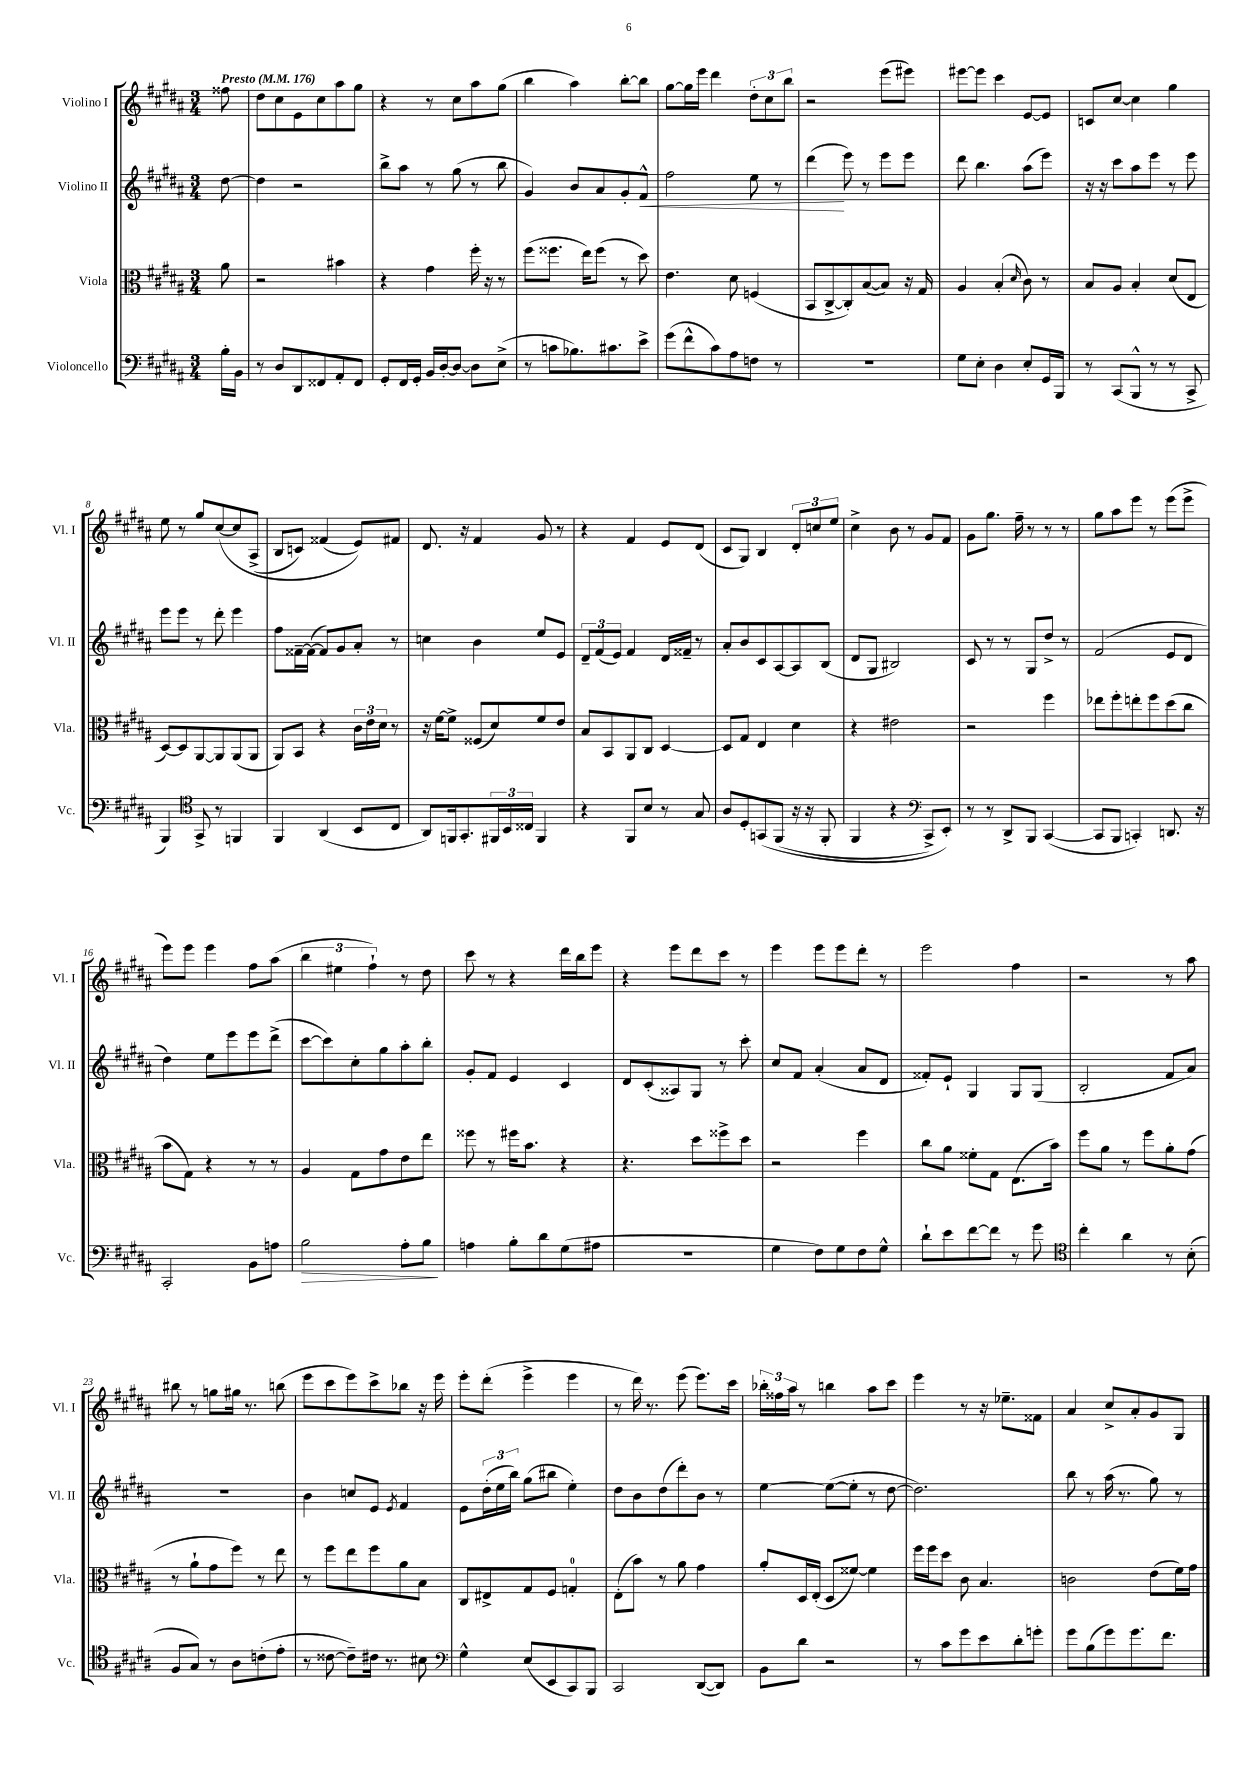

**kern	**kern	**kern	**kern
*staff4	*staff3	*staff2	*staff1
*clefF4	*clefC3	*clefG2	*clefG2
*k[f#c#g#d#a#]	*k[f#c#g#d#a#]	*k[f#c#g#d#a#]	*k[f#c#g#d#a#]
*M3/4	*M3/4	*M3/4	*M3/4
*MM176	*MM176	*MM176	*MM176
16B'	8a#	[8dd#	8ff##
16BB	.	.	.
=	=	=	=
8r	2r	4dd#]	8dd#
8D#	.	.	8cc#
8DD#	.	2r	8e
8FF##	.	.	8cc#
8AA#'	4b#	.	8aa#
8FF##	.	.	8gg#
=	=	=	=
8GG#'	4r	8bb^	4r
16FF#	.	8aa#	.
16GG#'	.	.	.
16BB	4g#	8r	8r
[16D#'	.	.	.
8D#_	.	(8gg#	8cc#
8D#]	16ff#'	8r	8aa#
.	16r	.	.
(8E^	8r	8bb	(8gg#
=	=	=	=
8r	(8ff#	4g#)	4bb
8c	8.ff##	.	.
8.B-)	.	8b	4aa#)
.	16ee)	.	.
.	(8ff##	8a#	.
8.c#	.	.	.
.	8r	8g#'	[8bb'
8e^	8dd#)	8f#^^	8bb]
=	=	=	=
(8g#	4.e	2ff#	[8gg#
8f#^^	.	.	16gg#]
.	.	.	16eee
8c#)	.	.	4ddd#
8A#	8d#	.	.
8F	(4F	8ee	12dd#'
.	.	.	12cc#
8r	.	8r	.
.	.	.	12bb
=	=	=	=
2.r	8BB	(4ddd#	2r
.	[8C#^	.	.
.	8C#'])	8eee)	.
.	([8B	8r	.
.	8B])	8eee	(8eee
.	16r	8eee	8eee#)
.	16G#	.	.
=	=	=	=
8G#	4A#	8ddd#	[8eee#
8E'	.	4.bb	8eee#]
4D#	(4B'	.	4ccc#
.	16qqd#	.	.
8E'	8c#)	(8aa#	[8e
16GG#	8r	8eee)	8e]
16BBB	.	.	.
=	=	=	=
8r	8B	16r	8c
.	.	16r	.
(8CC#	8A#	8ccc#	[8cc#
8BBB^^	4B'	8aa#	4cc#]
8r	.	8eee	.
8r	(8d#	8r	4gg#
8CC#^	8E	8eee	.
=	=	=	=
4BBB)	[8D#)	8eee	8ee
.	8D#]	8eee	8r
*clefC4	*	*	*
8GG#^	[8AA#	8r	8gg#
8r	8AA#]	8ddd#'	&([8cc#
4FF	(8AA#	4eee	8cc#]
.	8AA#	.	(8A#^
=	=	=	=
4FF#	8AA#)	8ff#	8B
.	8BB	[16f##~	8c)
.	.	(16f##_	.
(4AA#	4r	8f##])	(4f##
.	.	8g#	.
8BB	24c#	8a#'	8e)&)
.	24e	.	.
.	24d#	.	.
8C#	8r	8r	8f#
=	=	=	=
8AA#)	16r	4cc	8.d#
.	[16f#	.	.
16FF	8f#^]	.	.
8.GG#'	.	.	16r
.	(8F##	4b	4f#
24FF#	8d#)	.	.
24BB	.	.	.
24C##	.	.	.
4FF#	8f#	8ee	8g#
.	8e	8e	8r
=	=	=	=
4r	8B	12d#~	4r
.	.	(12f#	.
.	8BB	.	.
.	.	12e)	.
8FF#	8AA#	4f#	4f#
8B	8C#	.	.
8r	[4D#	16d#	8e
.	.	16f##~	.
8G#	.	8r	(8d#
=	=	=	=
8A#	8D#]	8a#'	8c#
8D#'	8G#	8b	8G#)
&(8GG	4E	8c#	4B
(8FF#	.	[8A#	.
16r	4d#	8A#]	12d#'
16r	.	.	.
.	.	.	12cc
8FF#'	.	(8B	.
.	.	.	12ee
=	=	=	=
4FF#	4r	8d#	4cc#^
.	.	8G#	.
4r	2e#	2B#)	8b
.	.	.	8r
*clefF4	*	*	*
8CC#^)	.	.	8g#
8EE'&)	.	.	8f#
=	=	=	=
8r	2r	8c#	8g#
8r	.	8r	8.gg#
8DD#^	.	8r	.
.	.	.	16ff#~
8BBB	.	8G#	8r
([4CC#	4ff#	8dd#^	8r
.	.	8r	8r
=	=	=	=
8CC#]	8ee-	(2f#	8gg#
8BBB	8ff#'	.	8aa#
4CC')	8ee'	.	8eee
.	8ff#	.	8r
8.DD	(8dd#	8e	(8eee
.	8cc#	8d#	8eee^
16r	.	.	.
=	=	=	=
2CC#'	8b	4dd#)	8eee)
.	8G#)	.	8eee
.	4r	8ee	4eee
.	.	8eee	.
8BB	8r	8eee	8ff#
8A	8r	(8ddd#^	(8aa#
=	=	=	=
2B	4A#	[8ccc#	6bb
.	.	8ccc#])	.
.	.	.	6ee#
.	8G#	8cc#'	.
.	.	.	6ff#`)
.	8g#	8gg#	.
8A#'	8e	8aa#'	8r
8B	8ee	8bb'	8dd#
=	=	=	=
4A	8ff##	8g#'	8ccc#
.	8r	8f#	8r
8B'	16ff#	4e	4r
.	8.b	.	.
8d#	.	.	.
(8G#	4r	4c#	16ddd#
.	.	.	16bb
8A#	.	.	8eee
=	=	=	=
2.r	4.r	8d#	4r
.	.	(8c#'	.
.	.	8A##)	8eee
.	8dd#	8G#	8ddd#
.	8ff##^	8r	8ccc#
.	8dd#	8ccc#'	8r
=	=	=	=
4G#	2r	8cc#	4eee
.	.	8f#	.
8F#)	.	(4a#'	8eee
8G#	.	.	8eee
8F#	4ff#	8a#	8ddd#'
8G#^^	.	8d#	8r
=	=	=	=
8d#`	8cc#	8f##')	2eee
8e	8a#	8e`	.
[8f#	8f##'	4G#	.
8f#]	8G#	.	.
8r	(8.E	8G#	4ff#
8g#	.	(8G#	.
.	16b)	.	.
=	=	=	=
*clefC4	*	*	*
4cc#'	8ff#	2B'	2r
.	8a#	.	.
4a#	8r	.	.
.	8ff#	.	.
8r	8a#'	8f#	8r
(8B'	(8g#	8a#)	8aa#
=	=	=	=
8F#	8r	2.r	8bb#
8G#)	8a#`	.	8r
8r	8g#	.	8gg
8A#	8ff#)	.	16gg#
.	.	.	8.r
(8c'	8r	.	.
8e'	8ee	.	(8bb
=	=	=	=
8r	8r	4b	8eee
[8c##	8ff#	.	8ccc#
8c##~])	8ee	8cc	8eee)
16c#	8ff#	8e	8ccc#^
8.r	.	.	.
.	.	8qe	.
.	8a#	4f#	8bb-
8B#	8B	.	16r
.	.	.	16eee
=	=	=	=
*clefF4	*	*	*
4G#^^	8C#	8e	8eee'
.	8E#^	(24dd#'	(8ddd#'
.	.	24ee	.
.	.	24bb)	.
(8E	8G#	(8gg#	4eee^
8EE	8F#	8bb#	.
8CC#)	4G'	4ee')	4eee
8BBB	.	.	.
=	=	=	=
2CC#	(8E'	8dd#	8r
.	8b)	8b	16ddd#)
.	.	.	8.r
.	8r	(8dd#	.
.	8a#	8ddd#')	(8eee
([8DD#	4g#	8b	8.eee)
8DD#])	.	8r	.
.	.	.	16ccc#
=	=	=	=
8BB	8a#'	[4ee	24bb-'
.	.	.	24ff##
.	.	.	24aa#
8d#	16D#	.	8r
.	(16E'	.	.
2r	8D#	(8ee_	4bb
.	[8f##)	8ee']	.
.	4f##]	8r	8aa#
.	.	[8dd#	8ccc#
=	=	=	=
8r	16ff#	2.dd#])	4eee
.	16ff#	.	.
8c#	8dd#	.	.
8g#	8c#	.	8r
8e	4.B	.	16r
.	.	.	8.ee-~
8d#'	.	.	.
8g'	.	.	8f##
=	=	=	=
8g#	2c	8bb	4a#
(8B	.	8r	.
8g#)	.	(16aa#	8cc#^
.	.	8.r	.
8.g#	.	.	8a#'
.	(8e	8gg#)	8g#
8.f#	.	.	.
.	16f#)	8r	8G#
.	16g#	.	.
==	==	==	==
*-	*-	*-	*-
